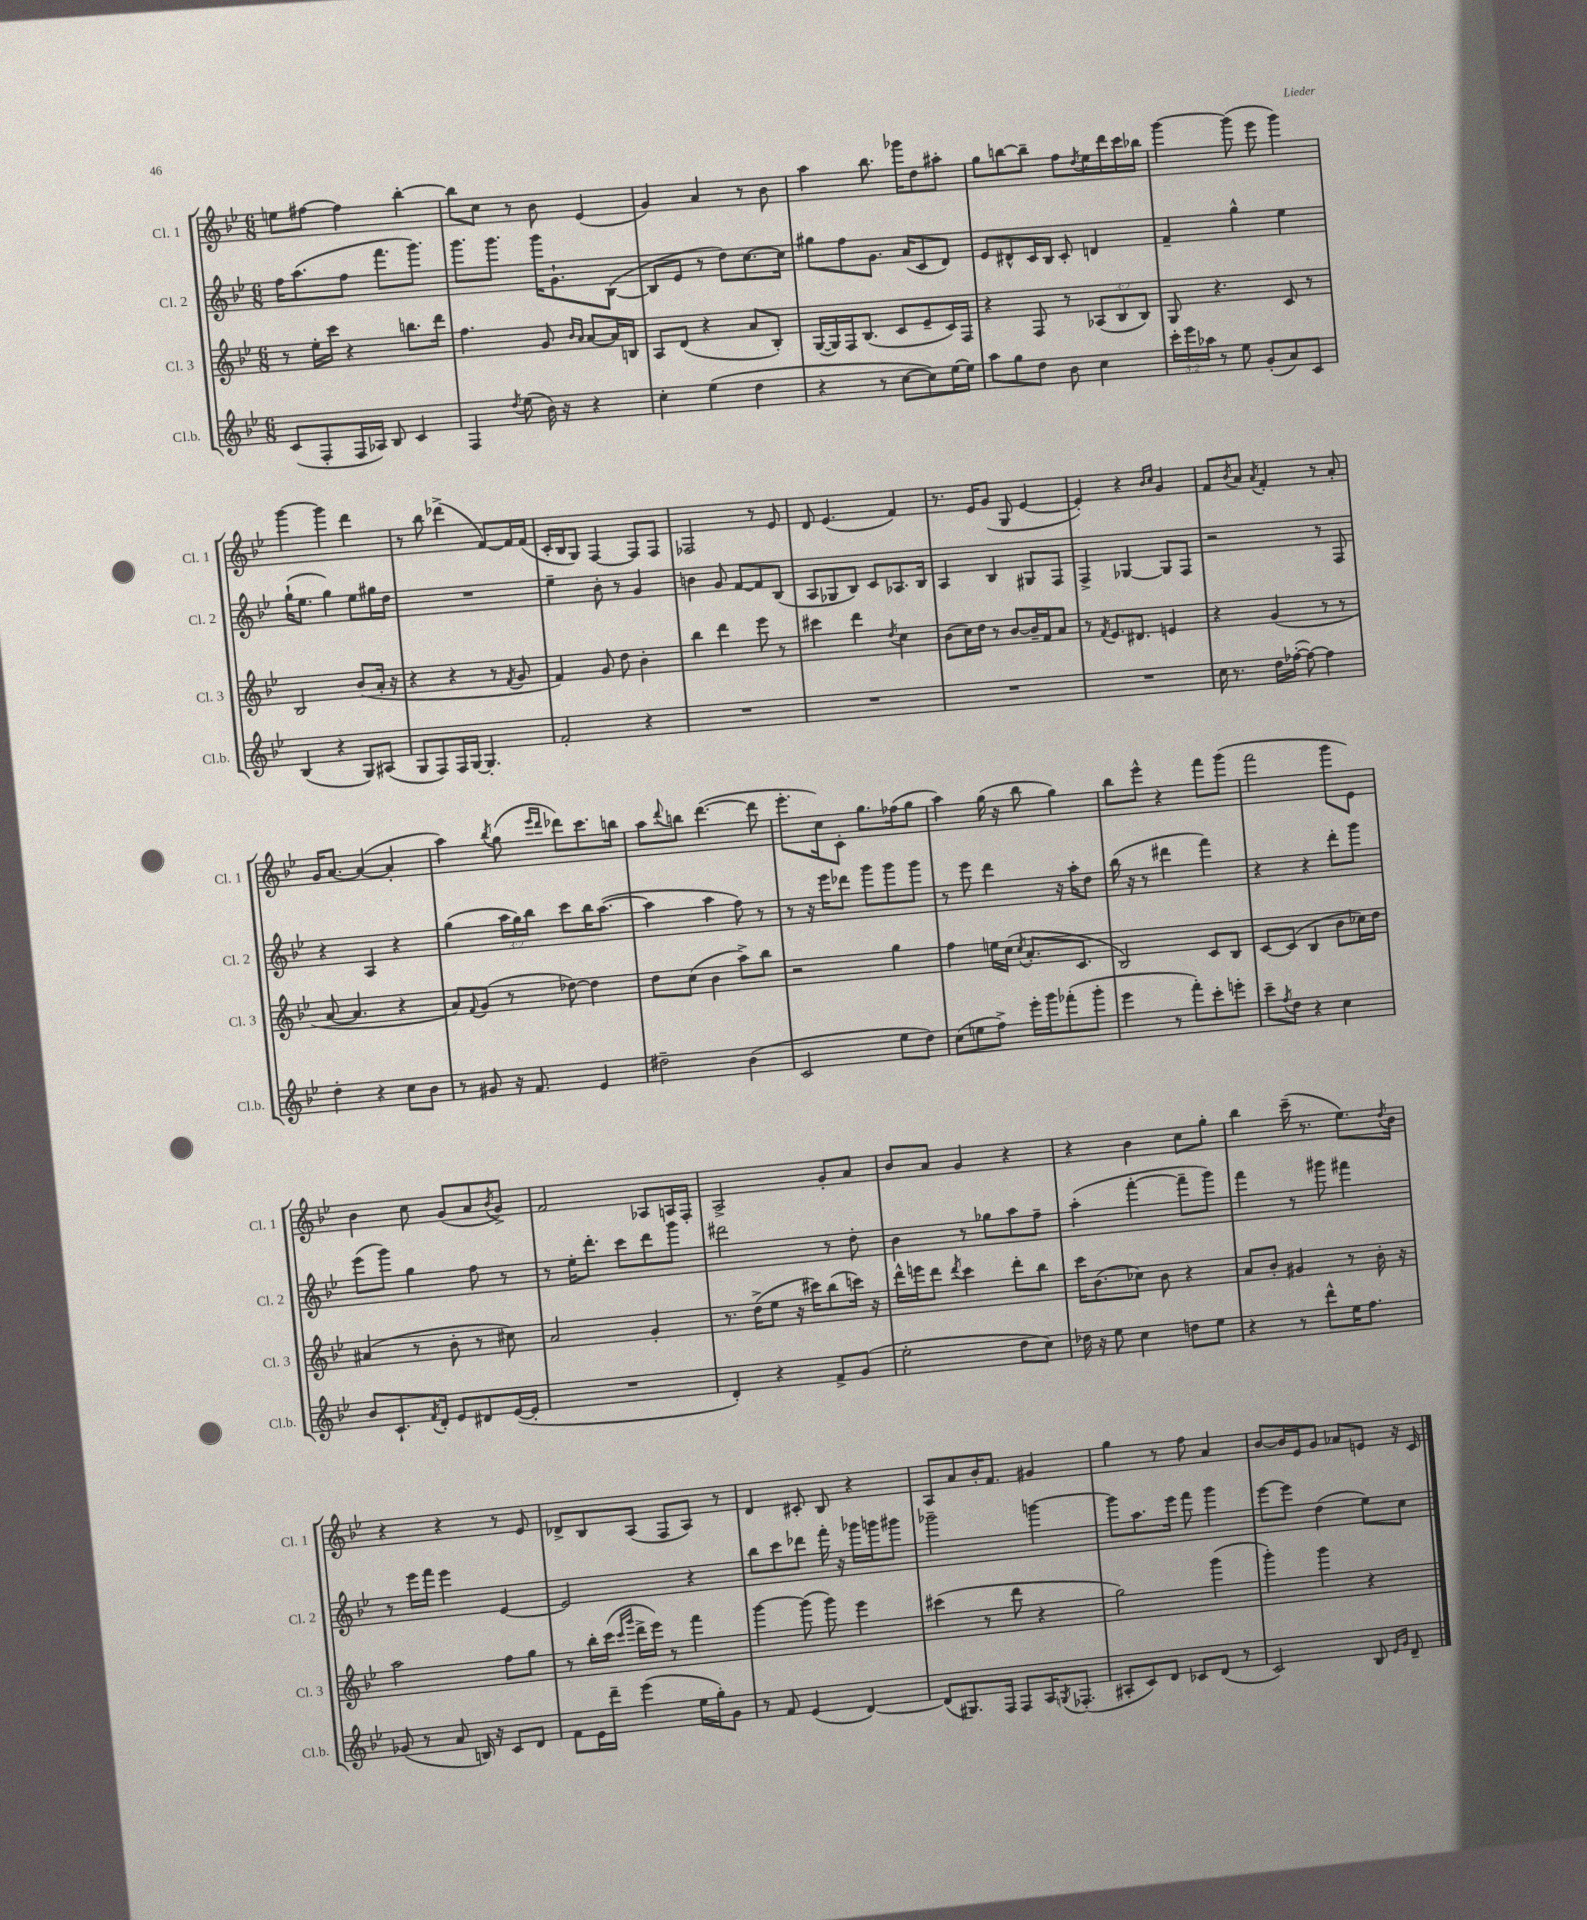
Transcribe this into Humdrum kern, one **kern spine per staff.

**kern	**kern	**kern	**kern
*part4	*part3	*part2	*part1
*staff4	*staff3	*staff2	*staff1
*I"Cl.b.	*I"Cl. 3	*I"Cl. 2	*I"Cl. 1
*I'Cl.b.	*I'Cl. 3	*I'Cl. 2	*I'Cl. 1
*clefG2	*clefG2	*clefG2	*clefG2
*k[b-e-]	*k[b-e-]	*k[b-e-]	*k[b-e-]
*M6/8	*M6/8	*M6/8	*M6/8
=9	=9	=9	=9
(8c/L	8r	16ff\KL	8een\L
.	.	(8.aa\	.
8F'/	16ee-'\LL	.	[8ff#X\J
.	16ccc\JJ	.	.
16F/L	4r	8ff\J	4ff#\]
16A-X/JJ)	.	.	.
8B-/	.	8.fff\L	.
4c/	8.bbn\L	.	[4bb-'\
.	.	8.ggg\J)	.
.	16ddd\Jk	.	.
=10	=10	=10	=10
4F/	4.ff\	8.ggg\L	8bb-\L]
.	.	.	8cc\J
.	.	8.ggg\J	.
8qdd/	.	.	.
(8ee-\	.	.	8r
16b-\)	8g/	16ggg\KL	8b-\
16r	.	8.g`\	.
.	16qqb-/LL	.	.
.	16qqa/JJ	.	.
4r	[8a/L	.	(4e-/
.	16a/L]	([8B-\J	.
.	16Bn/JJ	.	.
=11	=11	=11	=11
4cc'\	8A/L	8B-/L]	4g/)
.	(8d/J	8e-/J	.
(4ee-\	4r	8r	4a/
.	.	8dd\L)	.
4dd\	8a/L	[8.cc\	8r
.	8B-'/J)	.	8b-\
.	.	16cc\Jk]	.
=12	=12	=12	=12
4r	([16G/LL	8gg#X\L	4aa\
.	16G/])	.	.
.	16F/J	8ff\	.
.	(8.B-/J	.	.
8r	.	8.g\J	8.bb-\
[8cc\L	8c/L	.	.
.	.	(16a/KL	16ggg-X\KL
8cc\])	8e-~/	8c/	8dd\
[16ee-\L	16c/L)	8d/J)	8aa#X'\J
16ee-\JJ]	16F/JJ	.	.
=13	=13	=13	=13
8aa\L	4r	8e-/L	8gg\L
8gg\	.	8d#X^^/	[8bbn\
8dd\J	8F/	16c/L	8bb~\J]
.	.	16B-/JJ	.
8b-\	8r	8c'/	8ff\L
.	.	.	8qdd/
4cc\	(12A-X/L	4dn/	16ee-\L
.	.	.	16ddd\
.	12B-/	.	.
.	.	.	16ccc\
.	12B-/J)	.	.
.	.	.	16bb-X\JJ
=14	=14	=14	=14
24ccc'\LL	8G/	4f~/	[4ggg\
24eee-\	.	.	.
24aa-X\JJ	.	.	.
8r	4.r	.	.
8ee-\	.	4gg^^\	(8ggg\]
(8g'/L	.	.	8eee-\
8a/)	8c/	4ee-\	4ggg\)
8c/J	8r	.	.
!!LO:LB:g=z
=15	=15	=15	=15
(4B-/	2B-/	(16gg`\KL	[4ggg\
.	.	8.ee-\J	.
4r	.	4gg\)	4ggg\]
8G/L)	(8b-/L	8ee-\L	4ddd\
(8A#X/J	16a'/Jk	16gg#X\L	.
.	16r	16dd\JJ	.
=16	=16	=16	=16
8G/L	4r	2.r	8r
8F/)	.	.	8bb-\
16F/L	4r	.	(4ddd-X^\
[16G/JJ	.	.	.
4.G'/]	.	.	.
.	8r	.	[8f/L)
.	8qf/	.	.
.	8g/	.	16f/L]
.	.	.	(16f/JJ
=17	=17	=17	=17
2f'/	4f/)	4ee-~\	16c'/LL
.	.	.	16B-/J
.	.	.	8G/J)
.	8g/	8b-'\	[4F/
.	8dd\	8r	.
4r	4b-'\	4g/	8F/L]
.	.	.	8F/J
=18	=18	=18	=18
2.r	4bb-\	4bn\	2F-X/
.	4ddd\	8g/	.
.	.	[8f/L	.
.	8eee-\	8f/]	8r
.	8r	(8B-/J	8e-/
=19	=19	=19	=19
2.r	4ccc#X\	8A/L	8d/
.	.	8G-X/	(4.e-/
.	4ddd\	8B-/J)	.
.	.	8c/L	.
.	8qdd/	.	.
.	4cc\	8.A-X/	4f/)
.	.	16B-/Jk	.
=20	=20	=20	=20
2.r	(8b-\L	4A/	8.r
.	16cc\L)	.	.
.	16dd\JJ	.	16e-/KL
.	8r	4B-/	(8g/J
.	[8b-/L	.	8G/
.	16b-~/L]	8G#X/L	[4e-/
.	16f/J	.	.
.	8a/J	8F/J	.
=21	=21	=21	=21
2.r	8r	4F^/	4e-'/])
.	8qf/	.	.
.	8.e-/L	.	.
.	.	[4G-X/	4r
.	8.d#X/J	.	.
.	.	.	16qqb-/LL
.	.	.	16qqcc/JJ
.	4en/	8G-/L]	4g/
.	.	8F/J	.
=22	=22	=22	=22
16cc\	4r	2r	8f/L
8.r	.	.	.
.	.	.	8qb-/
.	.	.	8a/J
.	.	.	8qa/
16dd\LL	(4g/	.	4f'/
([16ff-X'\JJ	.	.	.
8ff-\_)	.	.	.
4ff-\]	8r	8r	8r
.	8r	8F/	8a'/
!!LO:LB:g=z
=23	=23	=23	=23
4dd'\	[8a/	4r	16g/KL
.	.	.	[8.a/J
.	4.a/]	.	.
4r	.	4A/	(4a/_
8cc\L	4r	4r	4a'/]
8b-\J	.	.	.
=24	=24	=24	=24
8r	8a/L)	(4gg\	4aa\)
.	8qqf/	.	.
8g#X/	(8g/J	.	.
.	.	.	8qbb-/
16r	8r	24aa\LL	(8gg\
.	.	24gg\)	.
8.f/	.	.	.
.	.	24bb-\JJ	.
.	.	.	16qqeee-/LL
.	.	.	16qqddd/JJ
.	[8dd-X\)	8ccc\L	8ddd-X\L)
4e-/	4dd-\]	16bb-\K	8.ccc\
.	.	([8.aa\J	.
.	.	.	16bbn\Jk
=25	=25	=25	=25
2dd#X~\	8dd\L	4aa\]	8aa\L
.	.	.	8qqddd/
.	(8cc\J	.	8bbn\J
.	4b-\	4aa\	([4.ddd\
(4b-\	8aa^\L)	8ff\)	.
.	8bb-\J	8r	8ddd\]
=26	=26	=26	=26
2c/	2r	8r	8.eee-'\L
.	.	16r	.
.	.	16eee-\KL	16cc\k)
.	.	8ddd-X\J	8c'\J
.	.	8ggg\L	8.gg\L
8ee-\L	4gg\	8ggg\	.
.	.	.	(16ff-X\k
8dd\J)	.	8ggg\J	8gg\J
=27	=27	=27	=27
(8cc\L	4ff\	8r	4aa\)
8een\	.	8eee-\	.
8ff^\J)	16een\LL	4ddd\	(16gg\
.	(16cc\JJ	.	16r
.	8qcc/	.	.
16eee-'\LL	8.a'/L	.	8bb-\
16ggg\J	.	.	.
(8fff-X'\	.	16r	4gg\)
.	8.c/J	16aa'\KL	.
8ggg'\J	.	8dd\J	.
=28	=28	=28	=28
4eee-\	2B-/)	(16bb-\	8bb-\L
.	.	16r	.
.	.	8r	8eee-^^\J
8r	.	4ddd#X\	4r
8fff'\L)	.	.	.
8ccc'\	8c/L	4fff\)	8fff\L
8eeen'\J	8B-/J	.	(8ggg\J
=29	=29	=29	=29
8ccc~\L	[8c/L	4r	2fff\
8qff/	.	.	.
8dd\J	(8c/J]	.	.
4r	4B-/	4r	.
4cc\	8b-\L	8ddd'\L	8ggg\L
.	16cc-X\L)	8ggg\J	8e-\J)
.	16dd\JJ	.	.
!!LO:LB:g=z
=30	=30	=30	=30
8b-/L	(4a#X/	(8eee-\L	4b-\
8.c`/	.	8ggg\J)	.
.	8r	4gg\	8cc\
8qf/	.	.	.
16d'/Jk	.	.	.
8e-/L	8b-'\	.	(8g/L
8d#X/	8r	8ff\	8a/
.	.	.	8qb-/
([16e-/L	8cc#X\)	8r	8g^/J)
16e-'/JJ]	.	.	.
=31	=31	=31	=31
2.r	2a/	8r	2f/
.	.	16ee-'\KL	.
.	.	8.ddd'\J	.
.	.	8ccc\L	.
.	4g'/	8ddd\	8A-X/L
.	.	8ggg\J	16An/L
.	.	.	16F'/JJ
=32	=32	=32	=32
4d'/)	8.r	2ddd#X\	2A^/
.	(16dd^\KL	.	.
4r	8ee-\J	.	.
.	16r	.	.
.	16ccc#X\KL)	.	.
8f^/L	(8bb-\	8r	8g'/L
(8g/J	16cccn\Jk)	8dd'\	8a/J
.	16r	.	.
=33	=33	=33	=33
2ee-'\	16ddd^^\LL	4b-\	8b-/L
.	16eeen\J	.	.
.	8ddd\J	.	8a/J
.	8qddd/	.	.
.	4ccc\	8r	4g/
.	.	8gg-X\L	.
8dd\L	8ddd'\L	8aa\	4r
8cc\J)	8bb-\J	8ff~\J	.
=34	=34	=34	=34
16dd-X\	16ccc\KL	(4aa'\	4r
16r	(8.b-\	.	.
8ee-\	.	.	.
4cc\	8cc-X\J)	[4fff'\	4b-\
.	8b-\	.	.
8ddn\L	4r	8fff~\L]	8cc\L
8ee-\J	.	8ggg\J)	8gg'\J
=35	=35	=35	=35
4r	8a/L	4fff\	4bb-\
.	8b-'/J	.	.
8r	4g#X/	8r	(16ccc~\
.	.	.	8.r
8ddd^^\L	.	8ggg#X\	.
16ee-\K	8r	4fff#X\	8.ee-\L)
8.ff\J	.	.	.
.	16b-'\	.	.
.	.	.	8qdd/
.	16r	.	16b-\Jk
!!LO:LB:g=z
=36	=36	=36	=36
(8g-X/	2aa\	8r	4r
8r	.	16eee-\LL	.
.	.	16fff\JJ	.
8a/	.	4eee-\	4r
16Bn/)	.	.	.
16r	.	.	.
8c/L	8ff\L	[4e-/	8r
8d/J	8gg\J	.	8e-/
=37	=37	=37	=37
8f\L	8r	2e-/]	8d-X^/L
16e-\L	16bb-'\LL	.	8B-/
16ddd~\JJ	(16ccc\JJ	.	.
.	16qqccc/LL	.	.
.	16qqggg/JJ	.	.
(4eee-\	16ddd^\LL	.	(8A/J
.	16eee-\JJ)	.	.
.	8r	.	8F/L
16ee-\LL	4fff\	4r	8A/J)
16gg'\J)	.	.	.
8g\J	.	.	8r
=38	=38	=38	=38
8r	[4ggg\	8bb-\L	4d/
8f/	.	8ccc\	.
(4e-/	(8ggg\]	8ddd-X\J	8c#X'/
.	8ggg\)	16fff'\	8B-/
.	.	16r	.
[4d/)	4eee-\	16ggg-X\LL	4r
.	.	16gggn\J	.
.	.	8ggg#X\J	.
=39	=39	=39	=39
(8d/L]	(4ccc#X\	2ggg-X~\	8A/L
8.G#X/)	.	.	8a/
.	8r	.	16b-'/K
16F/Jk	.	.	8.f/J
8F/L	8ddd\	.	.
16A/K	4r	[4gggn\	4g#X/
8qGn/	.	.	.
(8.F-X'/J	.	.	.
=40	=40	=40	=40
8A#X'/L	2gg\)	8ggg\L]	4gg\
8c/)	.	8.aa\	.
8d/J	.	.	8r
.	.	16eee-\Jk	.
8c-X/L	.	8fff\	8ff\
(8d/J	(4ggg\	4ggg\	4a/
8r	.	.	.
=41	=41	=41	=41
2c/)	4ggg'\)	[8eee-\L	[8b-/L
.	.	8eee-\J]	16b-/L]
.	.	.	16e-/J
.	4ggg\	(4dd\	8g/J
.	.	.	8a-X/L
8B-/	4r	8ee-\L)	8en/J
16qqe-/LL	.	.	.
16qqg/JJ	.	.	.
8d~/	.	8cc\J	16r
.	.	.	16c/
==	==	==	==
*-	*-	*-	*-
